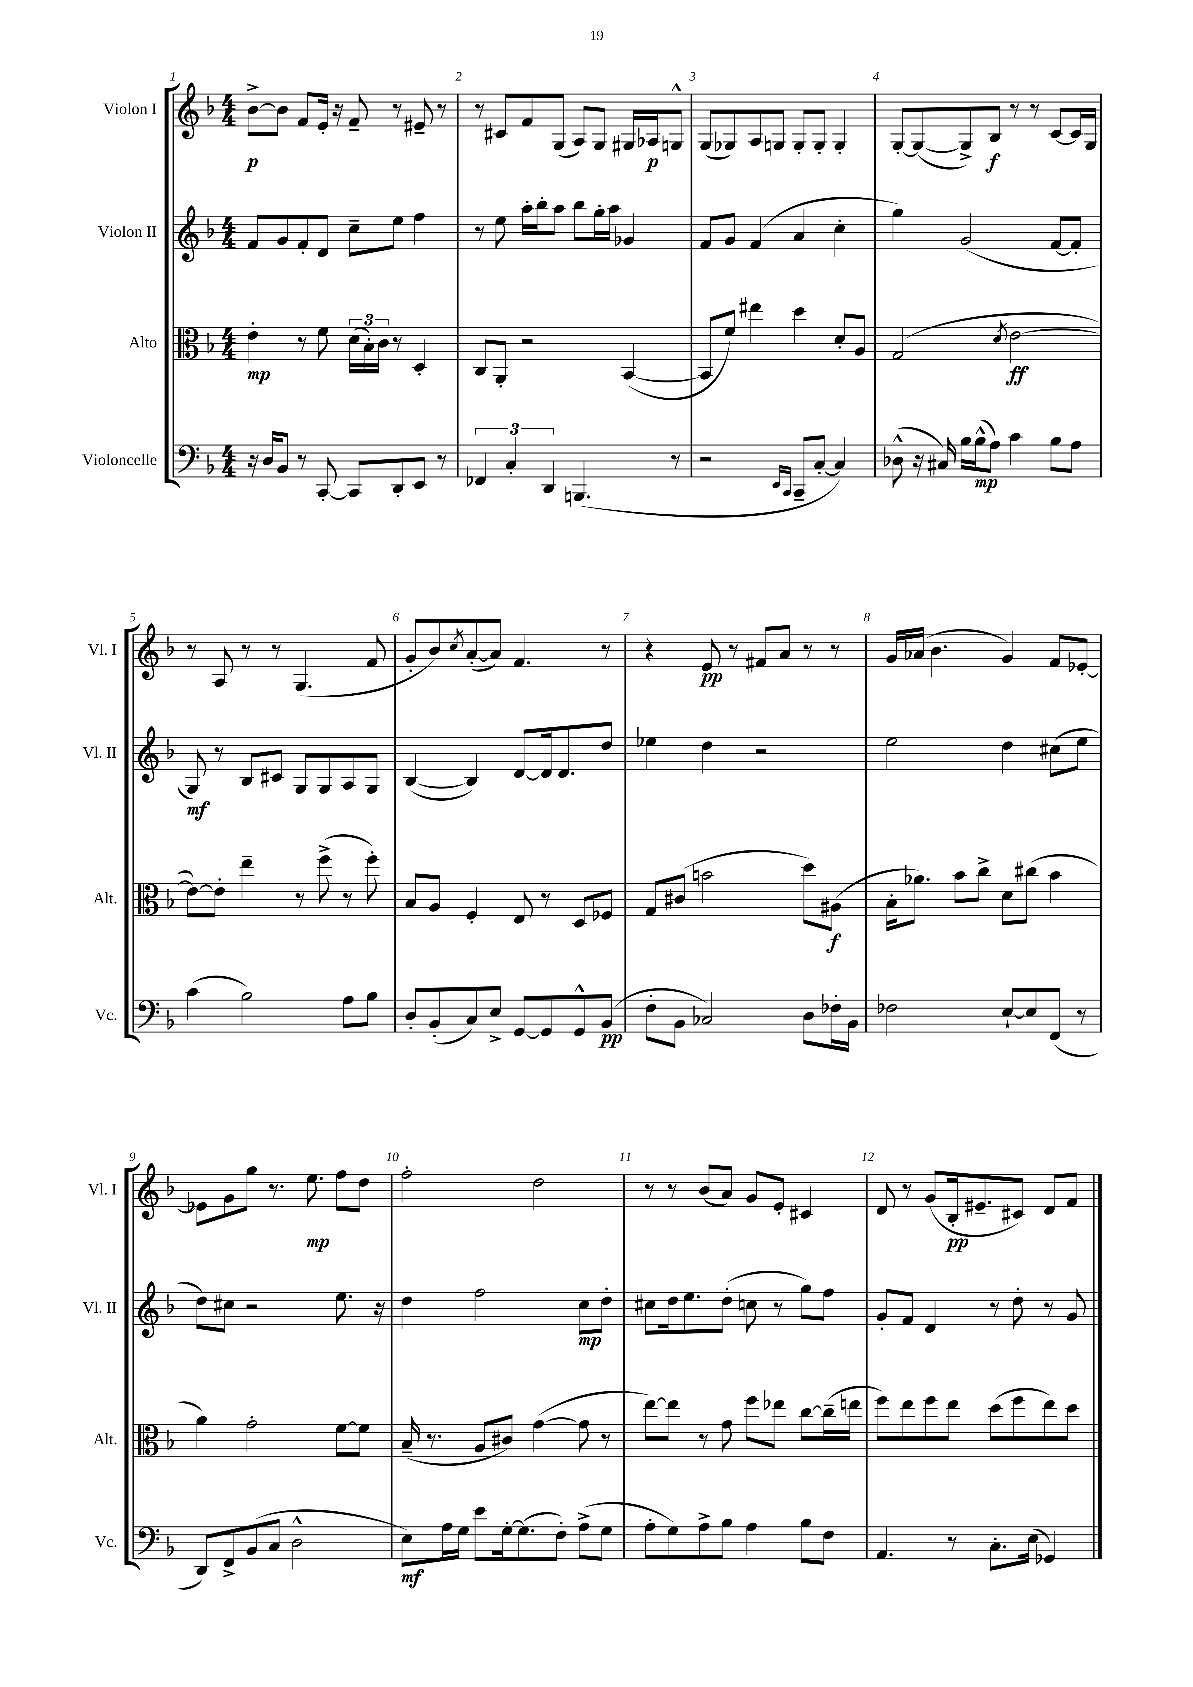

**kern	**dynam	**kern	**dynam	**kern	**dynam	**kern	**dynam
*part4	*part4	*part3	*part3	*part2	*part2	*part1	*part1
*staff4	*staff4	*staff3	*staff3	*staff2	*staff2	*staff1	*staff1
*I"Violoncelle	*	*I"Alto	*	*I"Violon II	*	*I"Violon I	*
*I'Vc.	*	*I'Alt.	*	*I'Vl. II	*	*I'Vl. I	*
*clefF4	*	*clefC3	*	*clefG2	*	*clefG2	*
*k[b-]	*	*k[b-]	*	*k[b-]	*	*k[b-]	*
*M4/4	*	*M4/4	*	*M4/4	*	*M4/4	*
=1	=1	=1	=1	=1	=1	=1	=1
16r	.	4e'\	mp	8f/L	.	[8b-^\L	p
16D/KL	.	.	.	.	.	.	.
8BB-/J	.	.	.	8g/	.	8b-\J]	.
8r	.	8r	.	8f'/	.	8f/L	.
[8CC'/	.	8f\	.	8d/J	.	16e'/Jk	.
.	.	.	.	.	.	16r	.
8CC/L]	.	(24d\LL	.	8cc~\L	.	8f~/	.
.	.	24B-'\)	.	.	.	.	.
.	.	24c\JJ	.	.	.	.	.
8DD'/	.	8r	.	8ee\J	.	8r	.
8EE/J	.	4D'/	.	4ff\	.	8e#X~/	.
8r	.	.	.	.	.	8r	.
=2	=2	=2	=2	=2	=2	=2	=2
6FF-X/	.	8C/L	.	8r	.	8r	.
.	.	8AA'/J	.	8ee\	.	8c#X/L	.
6C'/	.	.	.	.	.	.	.
.	.	2r	.	16aa'\LL	.	8f/	.
.	.	.	.	16bb-'\J	.	.	.
6DD/	.	.	.	.	.	.	.
.	.	.	.	8aa\J	.	(8G/J	.
(4.BBBn/	.	.	.	8bb-\L	.	8A/L)	.
.	.	.	.	16gg'\L	.	8G/J	.
.	.	.	.	16aa\JJ	.	.	.
.	.	([4BB-/	.	4g-X/	.	16G#X/LL	.
.	.	.	.	.	.	16A-X/J	p
8r	.	.	.	.	.	8Gn^^/J	.
=3	=3	=3	=3	=3	=3	=3	=3
2r	.	8BB-/L]	.	8f/L	.	(8G/L	.
.	.	8f/J)	.	8g/J	.	8G-X/)	.
.	.	4ee#X\	.	(4f/	.	8A/	.
.	.	.	.	.	.	8Gn/J	.
16qqEE/LL	.	.	.	.	.	.	.
16qqCC/JJ	.	.	.	.	.	.	.
8CC~/L	.	4dd\	.	4a/	.	8G'/L	.
[8C'/J	.	.	.	.	.	8G'/J	.
4C/])	.	8d'/L	.	4cc'\	.	4G'/	.
.	.	8A/J	.	.	.	.	.
=4	=4	=4	=4	=4	=4	=4	=4
(8D-X^^\	.	(2G/	.	4gg\)	.	[8G'/L	.
16r	.	.	.	.	.	(8G/_	.
16C#X/)	.	.	.	.	.	.	.
16B-\LL	.	.	.	(2g/	.	8G^/])	.
(16B-^^\J	mp	.	.	.	.	.	.
8A\J)	.	.	.	.	.	8B-/J	f
.	.	8qd/	.	.	.	.	.
4c\	.	[2e\	ff	.	.	8r	.
.	.	.	.	.	.	8r	.
8B-\L	.	.	.	[8f/L	.	[8c/L	.
8A\J	.	.	.	8f'/J]	.	16c/L]	.
.	.	.	.	.	.	16G/JJ	.
!!LO:LB:g=z
=5	=5	=5	=5	=5	=5	=5	=5
(4c\	.	8e\L_)	.	8G/)	mf	8r	.
.	.	8e'\J]	.	8r	.	8A/	.
2B-\)	.	4ee~\	.	8B-/L	.	8r	.
.	.	.	.	8c#X/J	.	8r	.
.	.	8r	.	8G/L	.	(4.G/	.
.	.	(8ff^\	.	8G/	.	.	.
8A\L	.	8r	.	8A/	.	.	.
8B-\J	.	8ff'\)	.	8G/J	.	8f/	.
=6	=6	=6	=6	=6	=6	=6	=6
8D'/L	.	8B-/L	.	([4B-/	.	8g'/L	.
(8BB-'/	.	8A/J	.	.	.	8b-/)	.
.	.	.	.	.	.	8qcc/	.
8C/)	.	4F'/	.	4B-/])	.	([8a'/	.
8E^/J	.	.	.	.	.	8a/J])	.
[8GG/L	.	8E/	.	[8d/L	.	4.f/	.
8GG/]	.	8r	.	16d/k]	.	.	.
.	.	.	.	8.d/	.	.	.
8GG^^/	.	8D/L	.	.	.	.	.
(8BB-/J	pp	8F-X/J	.	8dd/J	.	8r	.
=7	=7	=7	=7	=7	=7	=7	=7
8F'\L	.	8G/L	.	4ee-X\	.	4r	.
8BB-\J	.	(8c#X/J	.	.	.	.	.
2C-X/)	.	2bn\	.	4dd\	.	8e/	pp
.	.	.	.	.	.	8r	.
.	.	.	.	2r	.	8f#X/L	.
.	.	.	.	.	.	8a/J	.
8D\L	.	8dd\L)	.	.	.	8r	.
16F-X'\L	.	(8A#X\J	f	.	.	8r	.
16BB-\JJ	.	.	.	.	.	.	.
=8	=8	=8	=8	=8	=8	=8	=8
2F-X\	.	16B-'\KL	.	2ee\	.	16g/LL	.
.	.	8.a-X\J)	.	.	.	(16a-X/JJ	.
.	.	.	.	.	.	4.b-\	.
.	.	8b-\L	.	.	.	.	.
.	.	8cc^\J	.	.	.	.	.
[8E`/L	.	8d\L	.	4dd\	.	4g/)	.
8E/]	.	(8cc#X\J	.	.	.	.	.
(8FF/J	.	4b-\	.	(8cc#X\L	.	8f/L	.
8r	.	.	.	8ee\J	.	[8e-X'/J	.
!!LO:LB:g=z
=9	=9	=9	=9	=9	=9	=9	=9
8DD/L)	.	4a\)	.	8dd\L)	.	8e-X\L]	.
8FF^/	.	.	.	8cc#X\J	.	8g\	.
(8BB-/	.	2g'\	.	2r	.	8gg\J	.
8C/J	.	.	.	.	.	8.r	.
2D^^\	.	.	.	.	.	.	.
.	.	.	.	.	.	8.ee\	mp
.	.	[8f\L	.	8.ee\	.	8ff\L	.
.	.	8f\J]	.	.	.	8dd\J	.
.	.	.	.	16r	.	.	.
=10	=10	=10	=10	=10	=10	=10	=10
8E\L)	mf	(16B-~/	.	4dd\	.	2ff'\	.
.	.	8.r	.	.	.	.	.
16A\L	.	.	.	.	.	.	.
16G\JJ	.	.	.	.	.	.	.
8e\L	.	8A/L	.	2ff\	.	.	.
[16G'\k	.	8c#X/J)	.	.	.	.	.
(8.G\]	.	.	.	.	.	.	.
.	.	([4g\	.	.	.	2dd\	.
8F'\J)	.	.	.	.	.	.	.
(8A^\L	.	8g\]	.	8cc\L	mp	.	.
8G\J	.	8r	.	8dd'\J	.	.	.
=11	=11	=11	=11	=11	=11	=11	=11
8A'\L	.	[8ee\L)	.	8cc#X\L	.	8r	.
8G\)	.	8ee\J]	.	16dd\k	.	8r	.
.	.	.	.	8.ee\	.	.	.
8A^\	.	8r	.	.	.	(8b-/L	.
8B-\J	.	8g\	.	(8dd'\J	.	8a/J)	.
4A\	.	8ff\L	.	8ccn\	.	8g/L	.
.	.	8ee-X\J	.	8r	.	8e'/J	.
8B-\L	.	[8cc\L	.	8gg\L)	.	4c#X/	.
8F\J	.	(16cc~\L]	.	8ff\J	.	.	.
.	.	16een\JJ	.	.	.	.	.
=12	=12	=12	=12	=12	=12	=12	=12
4.AA/	.	8ff\L)	.	8g'/L	.	8d/	.
.	.	8ee\	.	8f/J	.	8r	.
.	.	8ff\	.	4d/	.	(8g/L	.
8r	.	8ee\J	.	.	.	16B-'/k	pp
.	.	.	.	.	.	8.e#X~/	.
8.C'\L	.	(8dd\L	.	8r	.	.	.
.	.	8ff\	.	8dd'\	.	8c#X/J)	.
(16E\Jk	.	.	.	.	.	.	.
4GG-X/)	.	8ee\)	.	8r	.	8d/L	.
.	.	8dd\J	.	8g/	.	8f/J	.
==	==	==	==	==	==	==	==
*-	*-	*-	*-	*-	*-	*-	*-
